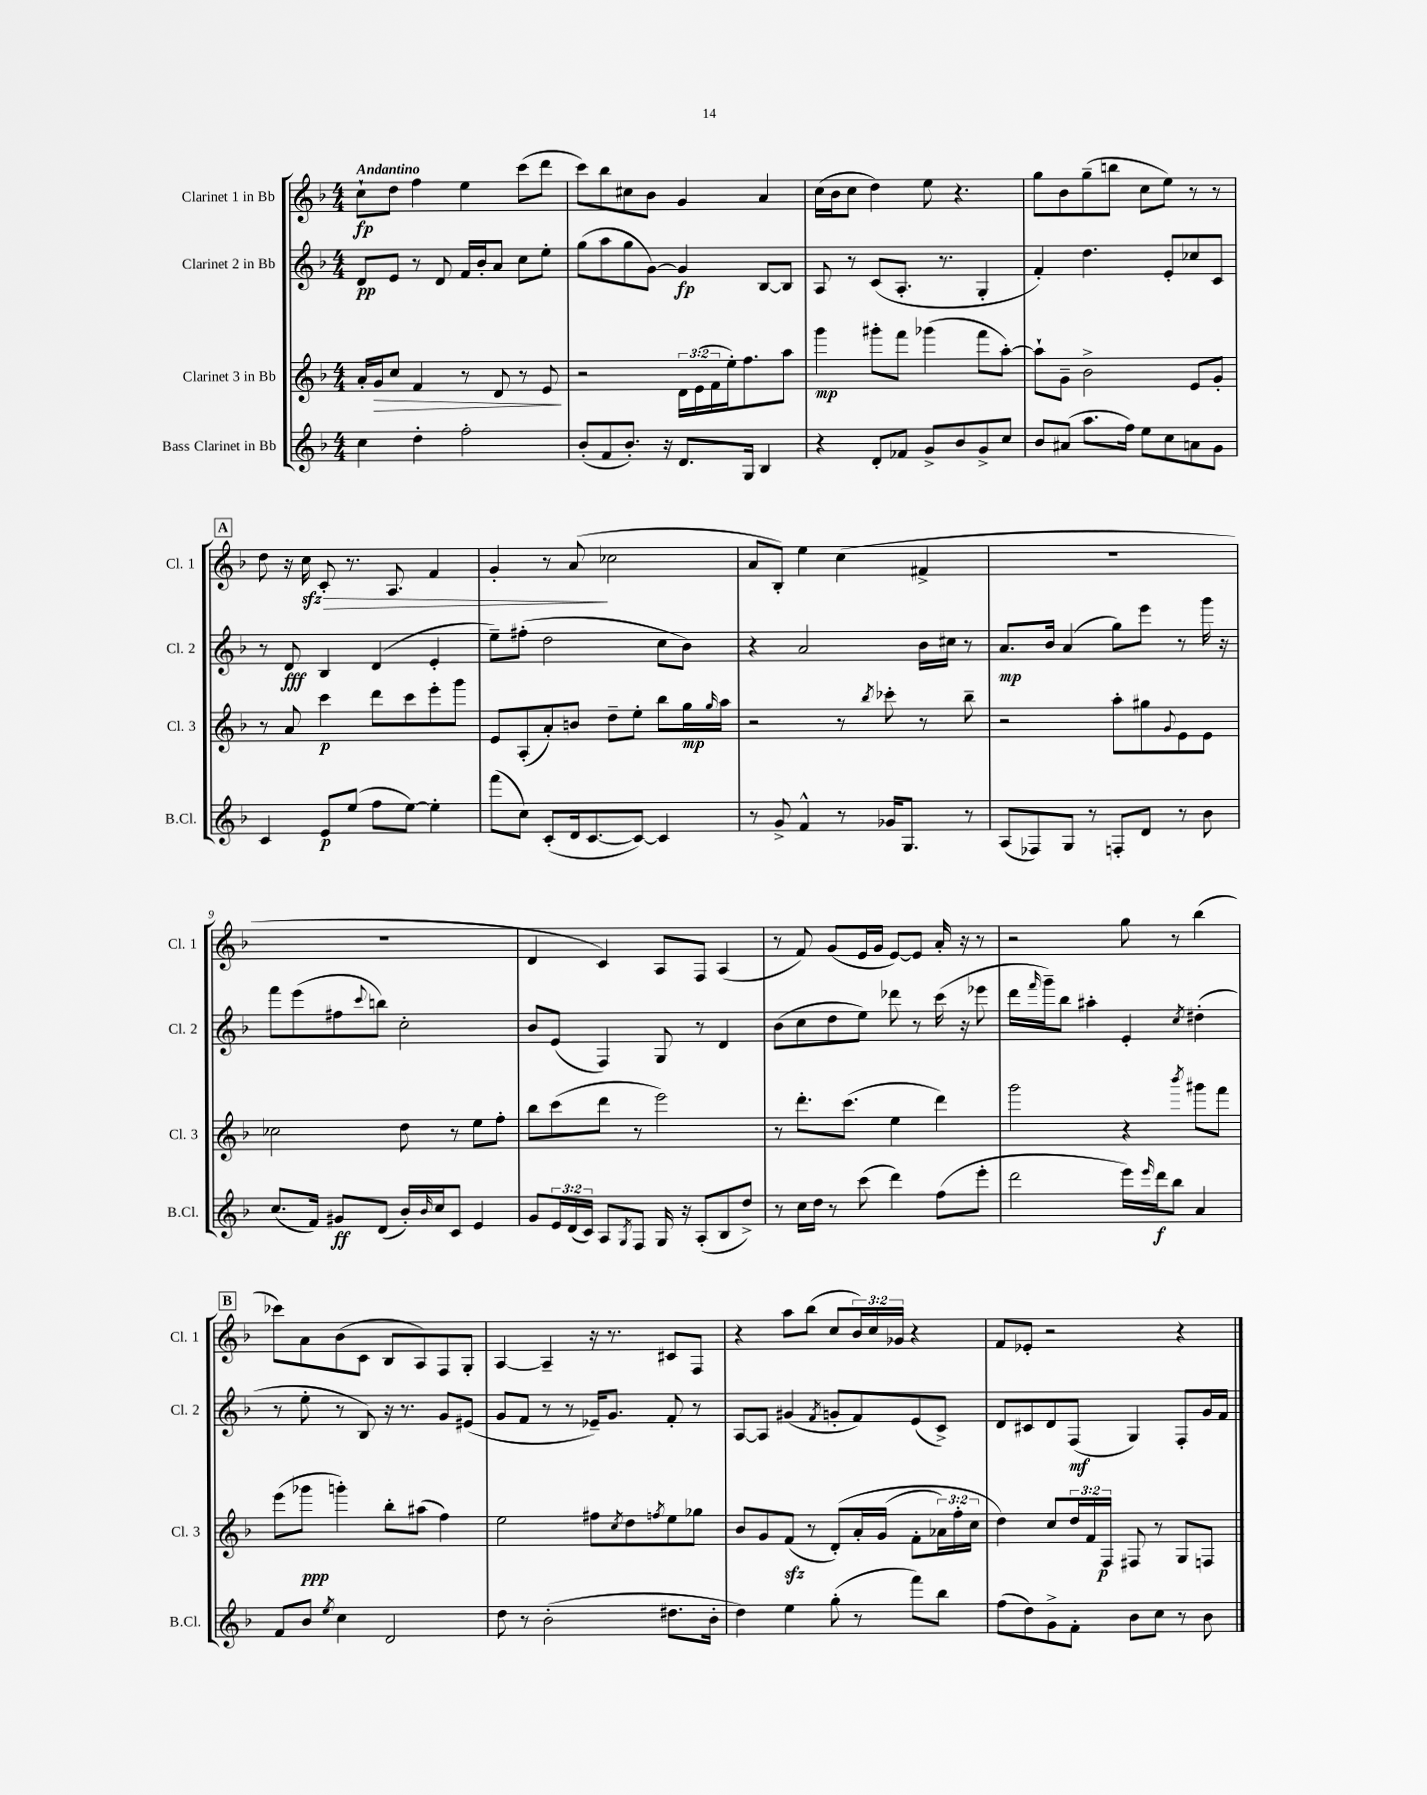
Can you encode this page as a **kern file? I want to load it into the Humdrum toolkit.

**kern	**kern	**kern	**kern
*staff4	*staff3	*staff2	*staff1
*clefG2	*clefG2	*clefG2	*clefG2
*k[b-]	*k[b-]	*k[b-]	*k[b-]
*M4/4	*M4/4	*M4/4	*M4/4
4cc	16a'	8d	8cc`
.	16g	.	.
.	8cc	8e	8dd
4dd'	4f	8r	4ff
.	.	8d	.
2ff'	8r	16f	4ee
.	.	16b-'	.
.	8d	8a	.
.	8r	8cc	(8ccc
.	8e	8ee'	8ddd
=	=	=	=
(8b-'	2r	(8gg	8ccc)
8f	.	8aa	8bb-
8.b-')	.	8gg	8cc#
.	.	[8g)	8b-
16r	.	.	.
8.d	24d	4g]	4g
.	(24e	.	.
.	24f	.	.
.	16ee')	.	.
16G	8.ff	.	.
4B-	.	[8B-	4a
.	8aa	8B-]	.
=	=	=	=
4r	4ggg	8A	(16cc
.	.	.	16b-
.	.	8r	8cc
8d'	8ggg#'	(8c	4dd)
8f-	8fff	8.A'	.
8g^	(4ggg-	.	8ee
.	.	8.r	.
8b-	.	.	4.r
8g^	8fff	4G'	.
8cc	[8aa')	.	.
=	=	=	=
8b-	8aa`]	4f')	8gg
(8a#	8g~	.	8b-
8.aa	2b-^	4.dd	(8gg~
.	.	.	8bb
16ff)	.	.	.
8ee	.	.	8cc
8cc	.	8e'	8ee)
8a	8e	8cc-	8r
8g	8g'	8c	8r
=	=	=	=
4c	8r	8r	8dd
.	8a	8d	16r
.	.	.	16cc
8e	4ccc	4B-	8c'
(8ee	.	.	8.r
8ff	8ddd	(4d	.
.	.	.	8.A
[8ee)	8ccc	.	.
4ee']	8eee'	4e'	4f
.	8ggg	.	.
=	=	=	=
(8fff	8e	8ee~)	4g'
8cc)	(8A'	(8ff#'	.
(8c'	8a')	2dd	8r
16d	8b	.	(8a
[8.c	.	.	.
.	8dd~	.	2cc-
8c_)	8ee'	.	.
4c]	8bb-	8cc	.
.	16gg	8b-)	.
.	16qqgg	.	.
.	16aa	.	.
=	=	=	=
8r	2r	4r	8a
8g^	.	.	8B-')
4f^^	.	2a	4ee
8r	8r	.	(4cc
.	8qbb-	.	.
16g-	8ccc-'	.	.
8.G	.	.	.
.	8r	16b-	4f#^
.	.	16cc#	.
8r	8bb-~	8r	.
=	=	=	=
(8A	2r	8.a	1r
8F-)	.	.	.
.	.	16b-	.
8G	.	(4a	.
8r	.	.	.
8F'	8aa'	8gg)	.
8d	8gg#	8eee	.
.	8qqg	.	.
8r	8e	8r	.
8b-	8e	16ggg	.
.	.	16r	.
=	=	=	=
(8.cc	2cc-	8fff	1r
.	.	(8eee	.
16f)	.	.	.
8g#	.	8ff#	.
.	.	8qqccc	.
(8d	.	8bb)	.
16b-')	8dd	2cc'	.
16qqb-	.	.	.
16cc	.	.	.
8c	8r	.	.
4e	8ee	.	.
.	8ff'	.	.
=	=	=	=
8g	8bb-	8b-	4d
24e	(8ccc	(8e	.
(24d	.	.	.
24c)	.	.	.
8A	8ddd	4F)	4c)
8qG	.	.	.
8F	8r	.	.
16G	2eee)	8G	8A
16r	.	.	.
(8A'	.	8r	8F
8B-	.	4d	(4A
8dd^)	.	.	.
=	=	=	=
8r	8r	(8b-	8r
16cc	8.ddd'	8cc	8f)
16dd	.	.	.
8r	.	8dd	(8g
.	(8.ccc	.	.
(8ccc	.	8ee)	16e
.	.	.	16g
4ddd)	4ee	8ddd-	[8e)
.	.	8r	8e]
(8ff	4ddd)	(16ccc	16a'
.	.	16r	16r
8eee'	.	8eee-	8r
=	=	=	=
2ddd	2ggg	16ddd	2r
.	.	16qqfff	.
.	.	16ggg~)	.
.	.	8bb-	.
.	.	4aa#'	.
16eee)	4r	4e'	8gg
16qqeee	.	.	.
16ddd	.	.	.
8bb-	.	.	8r
.	8qbbb-	8qcc	.
4a	8ggg#	(4dd#'	(4bb-
.	8fff	.	.
=	=	=	=
8f	(8eee	8r	8ccc-)
8b-	8ggg-	8ee'	8a
8qee	.	.	.
4cc	4ggg')	8r	(8b-
.	.	8B-)	8c
2d	8bb-'	16r	8B-
.	.	8.r	.
.	(8aa#	.	8A)
.	4ff)	8g	8F
.	.	(8e#	8G'
=	=	=	=
8dd	2ee	8g	[4A
8r	.	8f	.
(2b-'	.	8r	4A~]
.	.	8r	.
.	8ff#	16e-~)	16r
.	.	8.g	8.r
.	8qcc	.	.
.	8dd	.	.
.	8qff	.	.
8.dd#	8ee	8f'	8c#
.	8gg-	8r	8F
16b-'	.	.	.
=	=	=	=
4dd)	8b-	[8A	4r
.	8g	8A]	.
4ee	(8f	(4g#	8aa
.	8r	.	(8bb-
.	.	8qf	.
(8gg'	&(8d')	8g'	8cc
8r	16a'	8f)	24b-)
.	.	.	24cc
.	(16g	.	.
.	.	.	24g-
8fff)	8f'	(8e	4r
8bb-	24a-)	8c^)	.
.	24ff'	.	.
.	24cc	.	.
=	=	=	=
(8ff	4dd&)	8d	8f
8dd)	.	8c#	8e-'
8g^	8cc	8d	2r
8f'	24dd	(8F	.
.	24f	.	.
.	24F	.	.
8b-	8F#	4G)	.
8cc	8r	.	.
8r	8G	8F'	4r
8b-	8F	16g	.
.	.	16f	.
==	==	==	==
*-	*-	*-	*-
